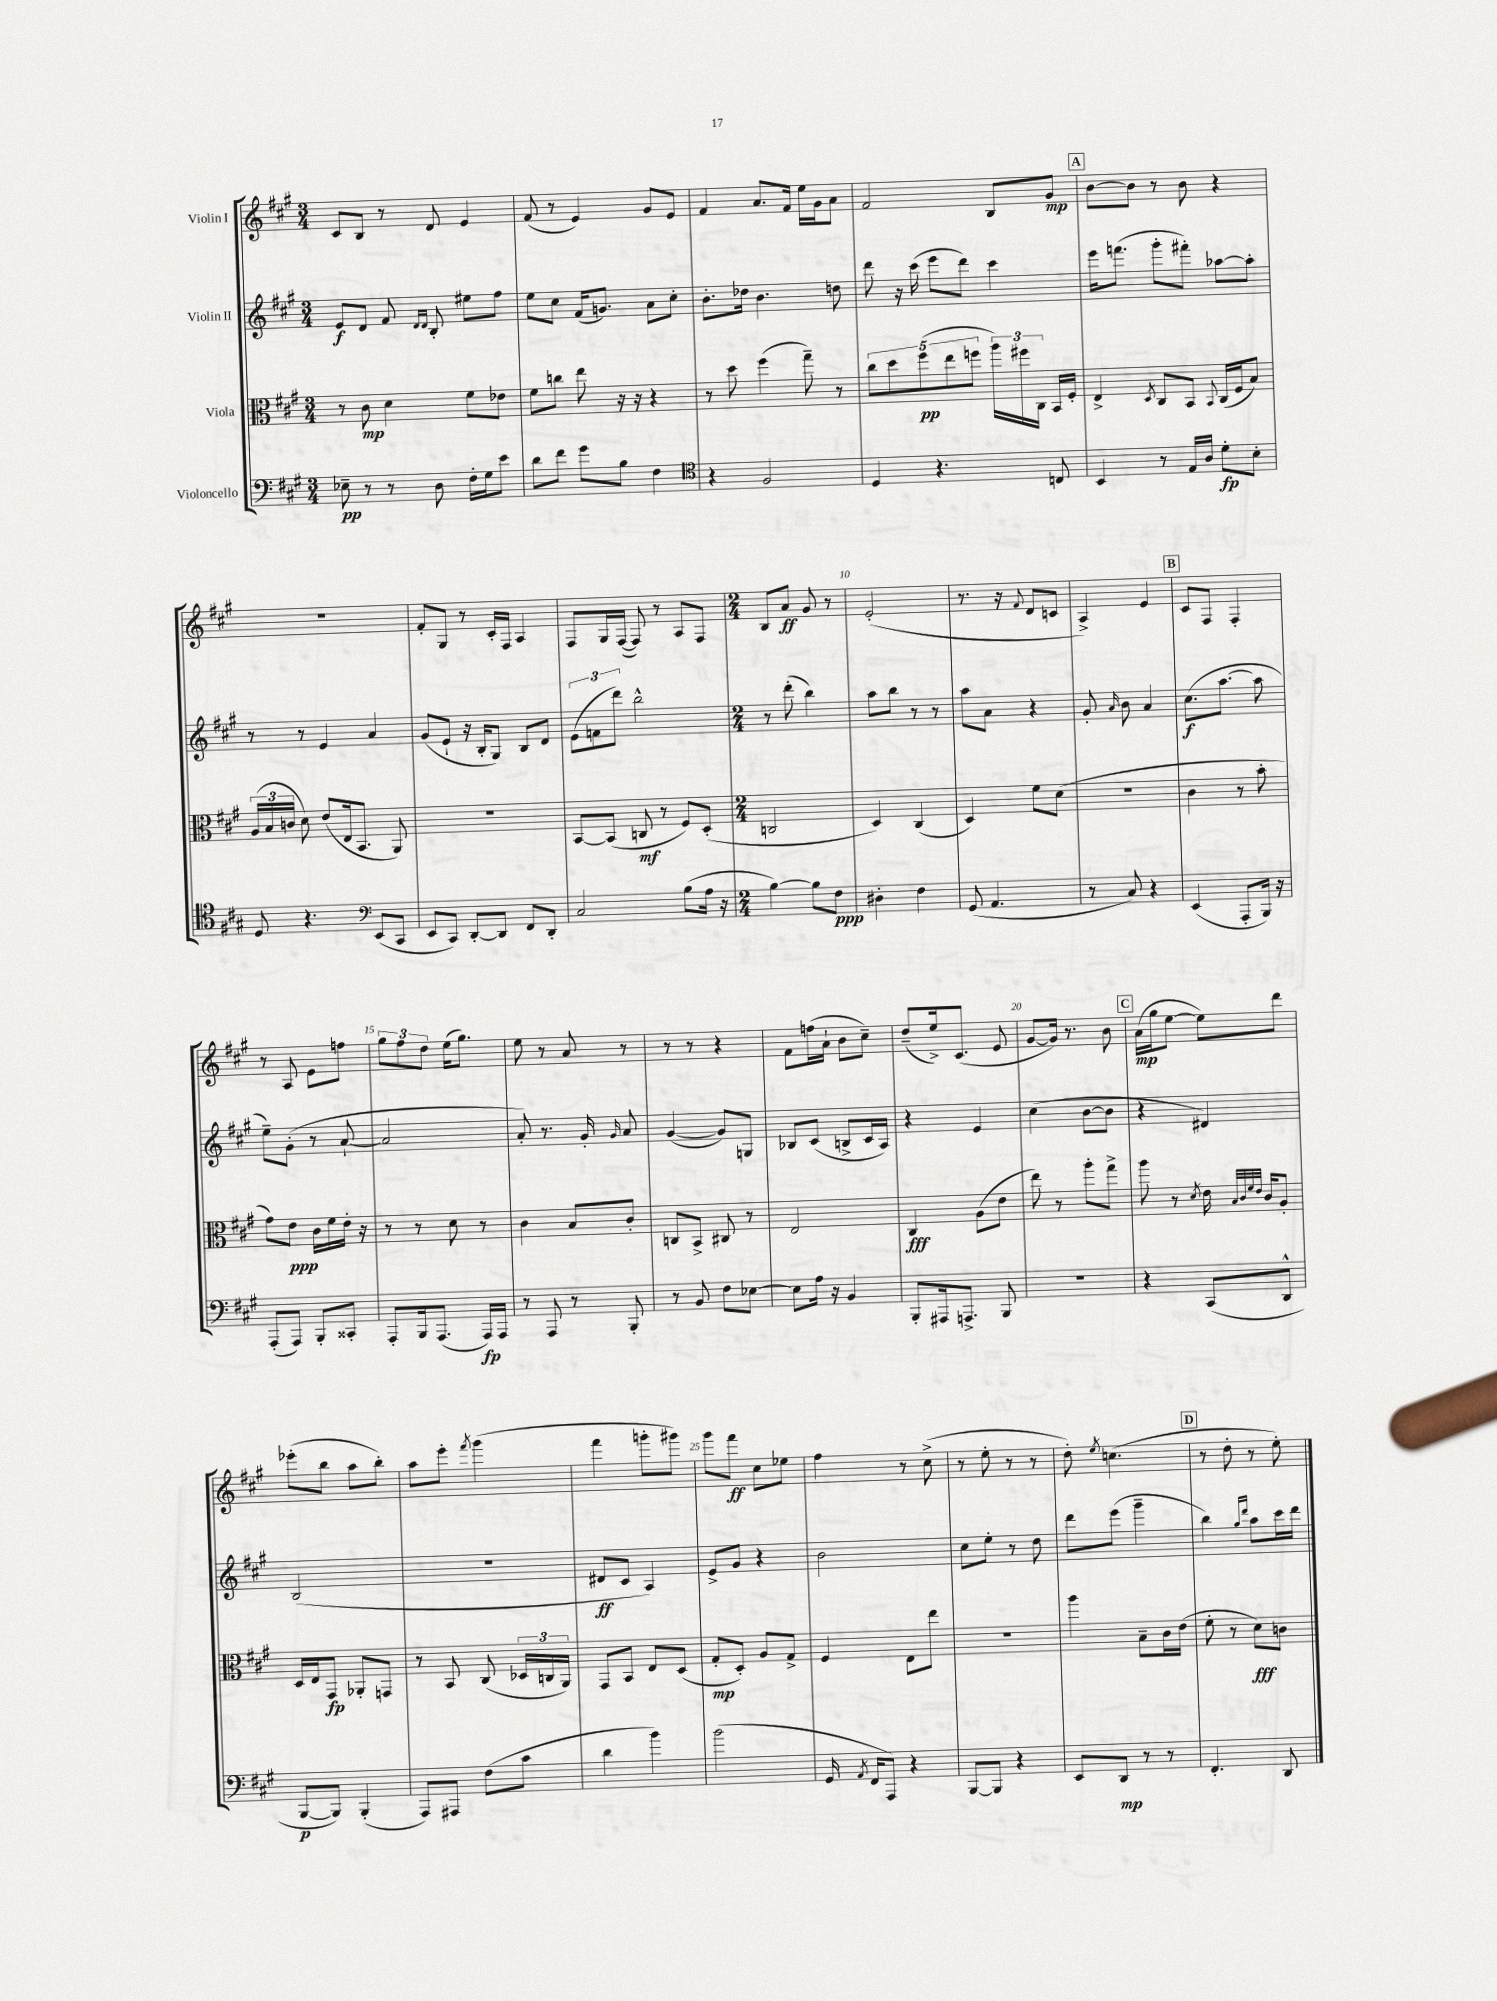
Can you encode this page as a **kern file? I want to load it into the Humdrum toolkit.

**kern	**dynam	**kern	**dynam	**kern	**dynam	**kern	**dynam
*part4	*part4	*part3	*part3	*part2	*part2	*part1	*part1
*staff4	*staff4	*staff3	*staff3	*staff2	*staff2	*staff1	*staff1
*I"Violoncello	*	*I"Viola	*	*I"Violin II	*	*I"Violin I	*
*clefF4	*	*clefC3	*	*clefG2	*	*clefG2	*
*k[f#c#g#]	*	*k[f#c#g#]	*	*k[f#c#g#]	*	*k[f#c#g#]	*
*M3/4	*	*M3/4	*	*M3/4	*	*M3/4	*
=1	=1	=1	=1	=1	=1	=1	=1
8E-X~\	pp	8r	.	8e/L	f	8c#/L	.
8r	.	8c#\	mp	8d/J	.	8B/J	.
8r	.	4d\	.	8f#/	.	8r	.
.	.	.	.	16qqd/LL	.	.	.
.	.	.	.	16qqd/JJ	.	.	.
8D\	.	.	.	8B'/	.	8d/	.
16F#'\LL	.	8f#\L	.	8ee#X\L	.	4e/	.
16G#\J	.	.	.	.	.	.	.
8e\J	.	8e-X\J	.	8ff#\J	.	.	.
=2	=2	=2	=2	=2	=2	=2	=2
8d\L	.	8f#\L	.	8ee\L	.	(8f#/	.
8f#\J	.	8ccn\J	.	8cc#\J	.	8r	.
8g#\L	.	8ee\	.	(16f#/KL	.	4e/)	.
.	.	.	.	8.gn/J)	.	.	.
8B\J	.	16r	.	.	.	.	.
.	.	16r	.	.	.	.	.
4F#\	.	4r	.	8a\L	.	8g#/L	.
.	.	.	.	8cc#'\J	.	8e/J	.
=3	=3	=3	=3	=3	=3	=3	=3
*clefC4	*	*	*	*	*	*	*
4r	.	8r	.	8.b'\L	.	4f#/	.
.	.	8dd\	.	.	.	.	.
.	.	.	.	16dd-X\Jk	.	.	.
2F#/	.	(4ff#\	.	4.b\	.	8.a/L	.
.	.	.	.	.	.	16f#/Jk	.
.	.	8gg#~\)	.	.	.	16ee\LL	.
.	.	.	.	.	.	16g#\J	.
.	.	8r	.	8ddn\	.	8a\J	.
=4	=4	=4	=4	=4	=4	=4	=4
4D/	.	10cc#\L	.	8ddd\	.	2f#/	.
.	.	10dd\	.	.	.	.	.
.	.	.	.	16r	.	.	.
.	.	.	.	(16ccc#\	.	.	.
.	.	(10ff#\	pp	.	.	.	.
4.r	.	.	.	8eee\L	.	.	.
.	.	10ee\	.	.	.	.	.
.	.	.	.	8ddd\J)	.	.	.
.	.	10ffn\J	.	.	.	.	.
.	.	24aa\LL)	.	4ccc#\	.	8B/L	.
.	.	24ff#X\	.	.	.	.	.
.	.	24C#\JJ	.	.	.	.	.
8Cn/	.	16BB/LL	.	.	.	8g#/J	mp
.	.	16F#'/JJ	.	.	.	.	.
!!LO:REH:place=s1:t=A
=5	=5	=5	=5	=5	=5	=5	=5
4BB/	.	4E^/	.	16eee\KL	.	[8b\L	.
.	.	.	.	(8.fffn\J	.	.	.
.	.	.	.	.	.	8b\J]	.
.	.	8qD/	.	.	.	.	.
8r	.	8C#/L	.	8ggg#'\L	.	8r	.
16E/LL	.	8BB/J	.	8fff#X'\J)	.	8b\	.
16A/JJ	.	.	.	.	.	.	.
.	.	8qqBB/	.	.	.	.	.
8d'\L	fp	(16C#/LL	.	[8aa-X\L	.	4r	.
.	.	16F#/J	.	.	.	.	.
8B'\J	.	8B/J)	.	8aa-'\J]	.	.	.
!!LO:LB:g=z
=6	=6	=6	=6	=6	=6	=6	=6
8D/	.	(24A/LL	.	8r	.	2.r	.
.	.	24B/	.	.	.	.	.
.	.	24cn/JJ	.	.	.	.	.
4.r	.	8d\)	.	8r	.	.	.
.	.	(8e/L	.	4e/	.	.	.
.	.	16E/k	.	.	.	.	.
.	.	8.BB/J	.	.	.	.	.
*clefF4	*	*	*	*	*	*	*
(8EE/L	.	.	.	4a/	.	.	.
8CC#/J	.	8AA/)	.	.	.	.	.
=7	=7	=7	=7	=7	=7	=7	=7
8EE/L	.	2.r	.	(8g#/L	.	8f#'/L	.
8CC#/J)	.	.	.	8e`/J	.	8G#/J	.
[8DD'/L	.	.	.	16r	.	8r	.
.	.	.	.	16B'/KL	.	.	.
8DD/J]	.	.	.	8G#/J)	.	16c#'/LL	.
.	.	.	.	.	.	16F#/JJ	.
8FF#/L	.	.	.	8B/L	.	4A/	.
8DD'/J	.	.	.	8d/J	.	.	.
=8	=8	=8	=8	=8	=8	=8	=8
2C#/	.	[8BB/L	.	(12e\L	.	8F#/L	.
.	.	.	.	12fn\	.	.	.
.	.	(8BB/J]	.	.	.	16G#/L	.
.	.	.	.	12ddd\J)	.	.	.
.	.	.	.	.	.	([16F#/JJ	.
.	.	8Cn/	mf	2bb^^\	.	8F#/])	.
.	.	8r	.	.	.	8r	.
(8B\L	.	8F#/L)	.	.	.	8A/L	.
16A\Jk	.	(8D'/J	.	.	.	8F#/J	.
16r	.	.	.	.	.	.	.
=9	=9	=9	=9	=9	=9	=9	=9
*M2/4	*	*M2/4	*	*M2/4	*	*M2/4	*
[4B\)	.	2Cn/	.	8r	.	8B/L	.
.	.	.	.	(8ddd'\	.	8a/J	ff
8B\L]	.	.	.	4bb\)	.	8g#/	.
8F#\J	ppp	.	.	.	.	8r	.
=10	=10	=10	=10	=10	=10	=10	=10
4D#X'\	.	4D/)	.	8aa\L	.	(2e'/	.
.	.	.	.	8bb\J	.	.	.
4F#\	.	(4C#/	.	8r	.	.	.
.	.	.	.	8r	.	.	.
=11	=11	=11	=11	=11	=11	=11	=11
(8GG#/	.	4D/)	.	8aa\L	.	8.r	.
4.AA/	.	.	.	8a\J	.	.	.
.	.	.	.	.	.	16r	.
.	.	.	.	.	.	8qqf#/	.
.	.	8f#\L	.	4r	.	8d/L	.
.	.	(8d\J	.	.	.	8cn/J	.
=12	=12	=12	=12	=12	=12	=12	=12
8r	.	2r	.	8g#'/	.	4A^/)	.
.	.	.	.	16qqa/	.	.	.
8C#/)	.	.	.	8b\	.	.	.
4r	.	.	.	4a/	.	4e/	.
!!LO:REH:place=s1:t=B
=13	=13	=13	=13	=13	=13	=13	=13
(4EE/	.	4c#\	.	(8.cc#\L	f	8c#/L	.
.	.	.	.	.	.	8F#/J	.
.	.	.	.	[8.aa\J	.	.	.
8AAA'/L	.	8r	.	.	.	4F#'/	.
16BBB/Jk)	.	8b'\	.	8aa\]	.	.	.
16r	.	.	.	.	.	.	.
!!LO:LB:g=z
=14	=14	=14	=14	=14	=14	=14	=14
(8AAA'/L	.	8g#\L)	.	8ee~\L)	.	8r	.
8AAA/J)	.	8e\J	ppp	(8g#'\J	.	8A/	.
8BBB'/L	.	16c#\LL	.	8r	.	8e\L	.
.	.	16f#\	.	.	.	.	.
8CC##X'/J	.	16e'\JJ	.	[8a`/	.	8ffn\J	.
.	.	16r	.	.	.	.	.
=15	=15	=15	=15	=15	=15	=15	=15
8AAA'/L	.	8r	.	2a/]	.	12gg#\L	.
.	.	.	.	.	.	12ff#\	.
16BBB/k	.	8r	.	.	.	.	.
.	.	.	.	.	.	12dd\J	.
(8.AAA/J	.	.	.	.	.	.	.
.	.	8d\	.	.	.	(16ee\KL	.
.	.	.	.	.	.	8.gg#\J)	.
16AAA/LL)	fp	8r	.	.	.	.	.
16AAA/JJ	.	.	.	.	.	.	.
=16	=16	=16	=16	=16	=16	=16	=16
8r	.	4c#\	.	8a'/)	.	8ee\	.
8AAA/	.	.	.	8.r	.	8r	.
8r	.	8B/L	.	.	.	8a/	.
.	.	.	.	16g#'/	.	.	.
.	.	.	.	16qqg#/	.	.	.
8BBB'/	.	8c#'/J	.	8a/	.	8r	.
=17	=17	=17	=17	=17	=17	=17	=17
8r	.	8Cn/L	.	([4g#/	.	8r	.
8BB/	.	8BB^/J	.	.	.	8r	.
8F#\L	.	8C#X/	.	8g#/L])	.	4r	.
[8E-X\J	.	8r	.	8Gn/J	.	.	.
=18	=18	=18	=18	=18	=18	=18	=18
8E-\L]	.	2E/	.	8B-X/L	.	8f#\L	.
16A\Jk	.	.	.	(8c#/J	.	(16ffn\L	.
16r	.	.	.	.	.	16a`\JJ	.
4BB/	.	.	.	8Bn^/L	.	8b\L	.
.	.	.	.	16c#/L	.	8cc#~\J)	.
.	.	.	.	16A/JJ)	.	.	.
=19	=19	=19	=19	=19	=19	=19	=19
8BBB'/L	.	4C#/	fff	4r	.	(8dd~/L	.
16AAA#X/k	.	.	.	.	.	16ee^/k)	.
8.AAAn^/J	.	.	.	.	.	(8.c#/J	.
.	.	(8A\L	.	4e/	.	.	.
8BBB/	.	8e\J	.	.	.	8e/	.
=20	=20	=20	=20	=20	=20	=20	=20
2r	.	8ee\)	.	(4cc#\	.	[8g#/L	.
.	.	8r	.	.	.	16g#/Jk])	.
.	.	.	.	.	.	8.r	.
.	.	8aa'\L	.	[8b\L	.	.	.
.	.	8gg#^\J	.	8b\J]	.	8b\	.
!!LO:REH:place=s1:t=C
=21	=21	=21	=21	=21	=21	=21	=21
4r	.	8aa\	.	4r	.	(16a\LL	mp
.	.	.	.	.	.	16gg#\J	.
.	.	8r	.	.	.	[8ee\J	.
.	.	8qd/	.	.	.	.	.
(8CC#/L	.	16e\	.	4d#X/)	.	8ee\L])	.
.	.	32qqB/LLL	.	.	.	.	.
.	.	32qqc#/	.	.	.	.	.
.	.	32qqf#/	.	.	.	.	.
.	.	32qqe/JJJ	.	.	.	.	.
.	.	16c#/KL	.	.	.	.	.
8DD^^/J	.	8A'/J	.	.	.	8ddd\J	.
!!LO:LB:g=z
=22	=22	=22	=22	=22	=22	=22	=22
[8BBB/L	p	16D/LL	.	(2B/	.	(8eee-X'\L	.
.	.	16E/J	.	.	.	.	.
8BBB/J])	.	8GG#/J	fp	.	.	8bb\J	.
(4BBB'/	.	8AA-X'/L	.	.	.	8aa\L	.
.	.	8GGn/J	.	.	.	8bb'\J)	.
=23	=23	=23	=23	=23	=23	=23	=23
8AAA/L)	.	8r	.	2r	.	8aa\L	.
8AAA#X/J	.	8BB/	.	.	.	8eee'\J	.
.	.	.	.	.	.	8qfff#/	.
(8F#\L	.	(8C#/	.	.	.	(4ggg#\	.
8c#\J	.	24D-X/LL	.	.	.	.	.
.	.	24Cn/	.	.	.	.	.
.	.	24AA/JJ)	.	.	.	.	.
=24	=24	=24	=24	=24	=24	=24	=24
4d\	.	8GG#/L	.	8d#X/L	ff	4fff#\	.
.	.	8BB/J	.	8c#/J	.	.	.
4b\)	.	8E/L	.	4A/)	.	8gggn'\L	.
.	.	(8D/J	.	.	.	8ggg#X\J)	.
=25	=25	=25	=25	=25	=25	=25	=25
(2b\	.	8G#'/L	mp	8e^/L	.	8ggg#\L	.
.	.	8D'/J)	.	8g#/J	.	8fff#\J	ff
.	.	8A/L	.	4r	.	8cc#\L	.
.	.	8G#^/J	.	.	.	8ee-X\J	.
=26	=26	=26	=26	=26	=26	=26	=26
16GG#/	.	4F#/	.	2b\	.	4ff#\	.
8qAA/	.	.	.	.	.	.	.
16FF#/KL	.	.	.	.	.	.	.
8AAA/J)	.	.	.	.	.	.	.
4r	.	8E\L	.	.	.	8r	.
.	.	8ee\J	.	.	.	(8cc#^\	.
=27	=27	=27	=27	=27	=27	=27	=27
[8BBB/L	.	2r	.	8cc#\L	.	8r	.
8BBB/J]	.	.	.	8ee'\J	.	8ee'\	.
4r	.	.	.	8r	.	8r	.
.	.	.	.	8dd\	.	8r	.
=28	=28	=28	=28	=28	=28	=28	=28
8EE/L	.	4aa\	.	8ddd\L	.	8dd'\)	.
.	.	.	.	.	.	8qee/	.
8DD/J	mp	.	.	(8eee\J	.	(4.ccn\	.
8r	.	8B~\L	.	4ggg#~\	.	.	.
8r	.	16c#\L	.	.	.	.	.
.	.	(16e\JJ	.	.	.	.	.
!!LO:REH:place=s1:t=D
=29	=29	=29	=29	=29	=29	=29	=29
4.FF#'/	.	8f#'\	.	4bb\)	.	8r	.
.	.	8r	.	.	.	8dd'\	.
.	.	.	.	16qqgg#/LL	.	.	.
.	.	.	.	16qqddd/JJ	.	.	.
.	.	8d\L)	fff	8aa\L	.	8r	.
8DD/	.	8cn\J	.	16ccc#\L	.	8ee'\)	.
.	.	.	.	16ddd\JJ	.	.	.
==	==	==	==	==	==	==	==
*-	*-	*-	*-	*-	*-	*-	*-
